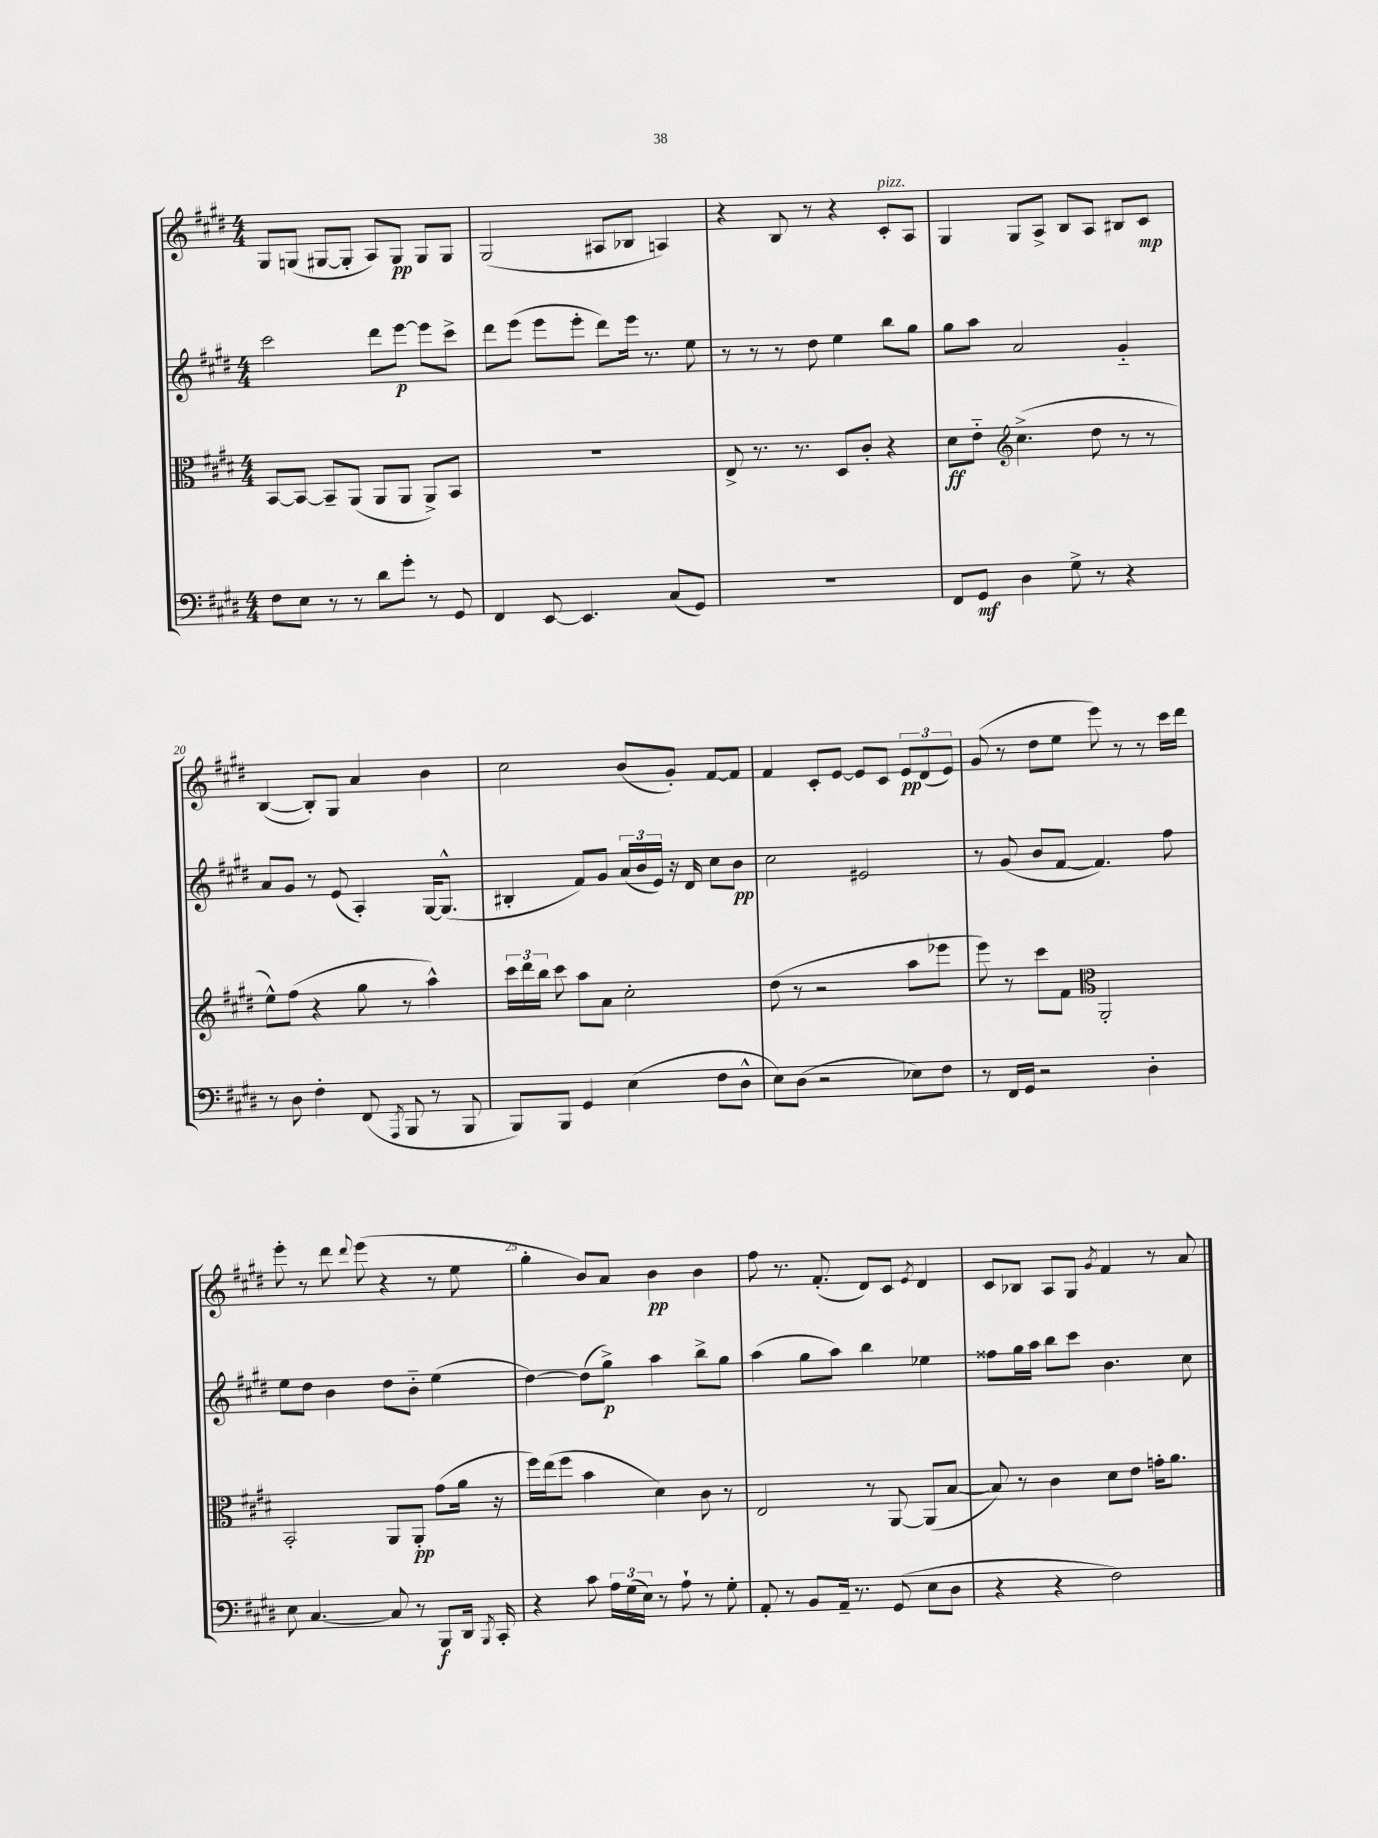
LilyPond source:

<<
\new StaffGroup <<
\new Staff = "s0" {
    \clef treble \key e \major \numericTimeSignature \time 4/4
    \autoBeamOff gis8[ g8]( gis8[~ gis8]-. a8[) gis8]\pp gis8[ gis8] |
    gis2( ais8[ bes8] a4) |
    r4 b8 r8 r4 cis'8[-.^\markup { \italic "pizz." } a8] |
    gis4 gis8[ a8]-> b8[ a8] bis8[ cis'8]\mp |
    b4~( b8[-.) gis8] a'4 b'4 |
    cis''2 b'8[( gis'8]-.) fis'8[~ fis'8] |
    fis'4 cis'8[-. e'8]~ e'8[ cis'8] \tuplet 3/2 { e'8[\pp dis'8( e'8]) } |
    gis'8( r8 dis''8[ e''8] e'''8) r8 r8 cis'''16[ dis'''16] |
    e'''8-. r8 dis'''8 \appoggiatura { dis'''8 } e'''8( r4 r8 e''8 |
    gis''4-. b'8[) a'8] b'4\pp b'4 |
    fis''8 r8. fis'8.-.( dis'8[) cis'8] \acciaccatura { e'8 } dis'4 |
    cis'8[ bes8] a8[ gis8] \acciaccatura { gis'8 } fis'4 r8 a'8 \bar "|." |
}
\new Staff = "s1" {
    \clef treble \key e \major \numericTimeSignature \time 4/4
    \autoBeamOff cis'''2 dis'''8[ e'''8]~\p e'''8[ cis'''8]-> |
    dis'''8[ e'''8]( e'''8[ e'''8]-. dis'''8[) e'''16] r8. e''8 |
    r8 r8 r8 dis''8 e''4 b''8[ gis''8] |
    gis''8[ a''8] a'2 gis'4-_ |
    a'8[ gis'8] r8 e'8( a4-.) gis16[~ gis8.]-^( |
    bis4-. fis'8[) gis'8] \tuplet 3/2 { a'16[( b'16 e'16]) } r16 dis'16 cis''8[ b'8]\pp |
    cis''2 eis'2 |
    r8 gis'8( b'8[ fis'8]~ fis'4.) fis''8 |
    e''8[ dis''8] b'4 dis''8[ b'8]-_ e''4( |
    dis''4~) dis''8[( gis''8]->\p) a''4 b''8[-> gis''8] |
    a''4( gis''8[ a''8]) b''4 ees''4 |
    fisis''8[ gis''16 a''16] b''8[ cis'''8] b'4. cis''8 \bar "|." |
}
\new Staff = "s2" {
    \clef alto \key e \major \numericTimeSignature \time 4/4
    \autoBeamOff b,8[~ b,8]~ b,8[-- a,8]( a,8[ a,8] a,8[->) b,8] |
    R1 |
    e8-> r8. r8. dis8[ cis'8]-. r4 |
    dis'8[\ff e'8]-_ \clef treble cis''4.->( dis''8 r8 r8 |
    e''8[-^) fis''8]( r4 gis''8 r8 a''4-^) |
    \tuplet 3/2 { cis'''16[ dis'''16 b''16] } cis'''8 a''8[ a'8] cis''2-. |
    dis''8( r8 r2 a''8[ ees'''8] |
    e'''8) r8 cis'''8[ fis'8] \clef alto a,2-. |
    b,2-. a,8[ a,8]-.\pp gis'8[( a'16] r16 |
    fis''16[) e''16( fis''8] b'4 dis'4) cis'8 r8 |
    e2 r8 a,8~ a,8[( b8]~ |
    b8) r8 cis'4 dis'8[ e'8] g'16[-. a'8.] \bar "|." |
}
\new Staff = "s3" {
    \clef bass \key e \major \numericTimeSignature \time 4/4
    \autoBeamOff fis8[ e8] r8 r8 dis'8[ gis'8]-. r8 gis,8 |
    fis,4 e,8~ e,4. cis8[( gis,8]) |
    r1 |
    fis,8[ gis,8]\mf dis4 gis8-> r8 r4 |
    r8 dis8 fis4-. fis,8( \acciaccatura { a,,8 } b,,8 r8 b,,8 |
    b,,8[) b,,8] gis,4 e4( fis8[ dis8]-^ |
    e8[) dis8]( r2 ees8[) fis8] |
    r8 fis,16[ gis,16] r2 dis4-. |
    e8 cis4.~ cis8 r8 b,,8[\f dis,16] \acciaccatura { b,,8 } cis,16-. |
    r4 cis'8 \tuplet 3/2 { a16[ gis16( e16]) } r8 a8-! r8 gis8-. |
    a,8-. r8 b,8[ a,16]-- r8. gis,8( e8[ dis8] |
    r4 r4 fis2) \bar "|." |
}
>>
>>
\layout { \context { \Score currentBarNumber = #16 \override BarNumber.break-visibility = ##(#f #t #t) barNumberVisibility = #(every-nth-bar-number-visible 5) } }
